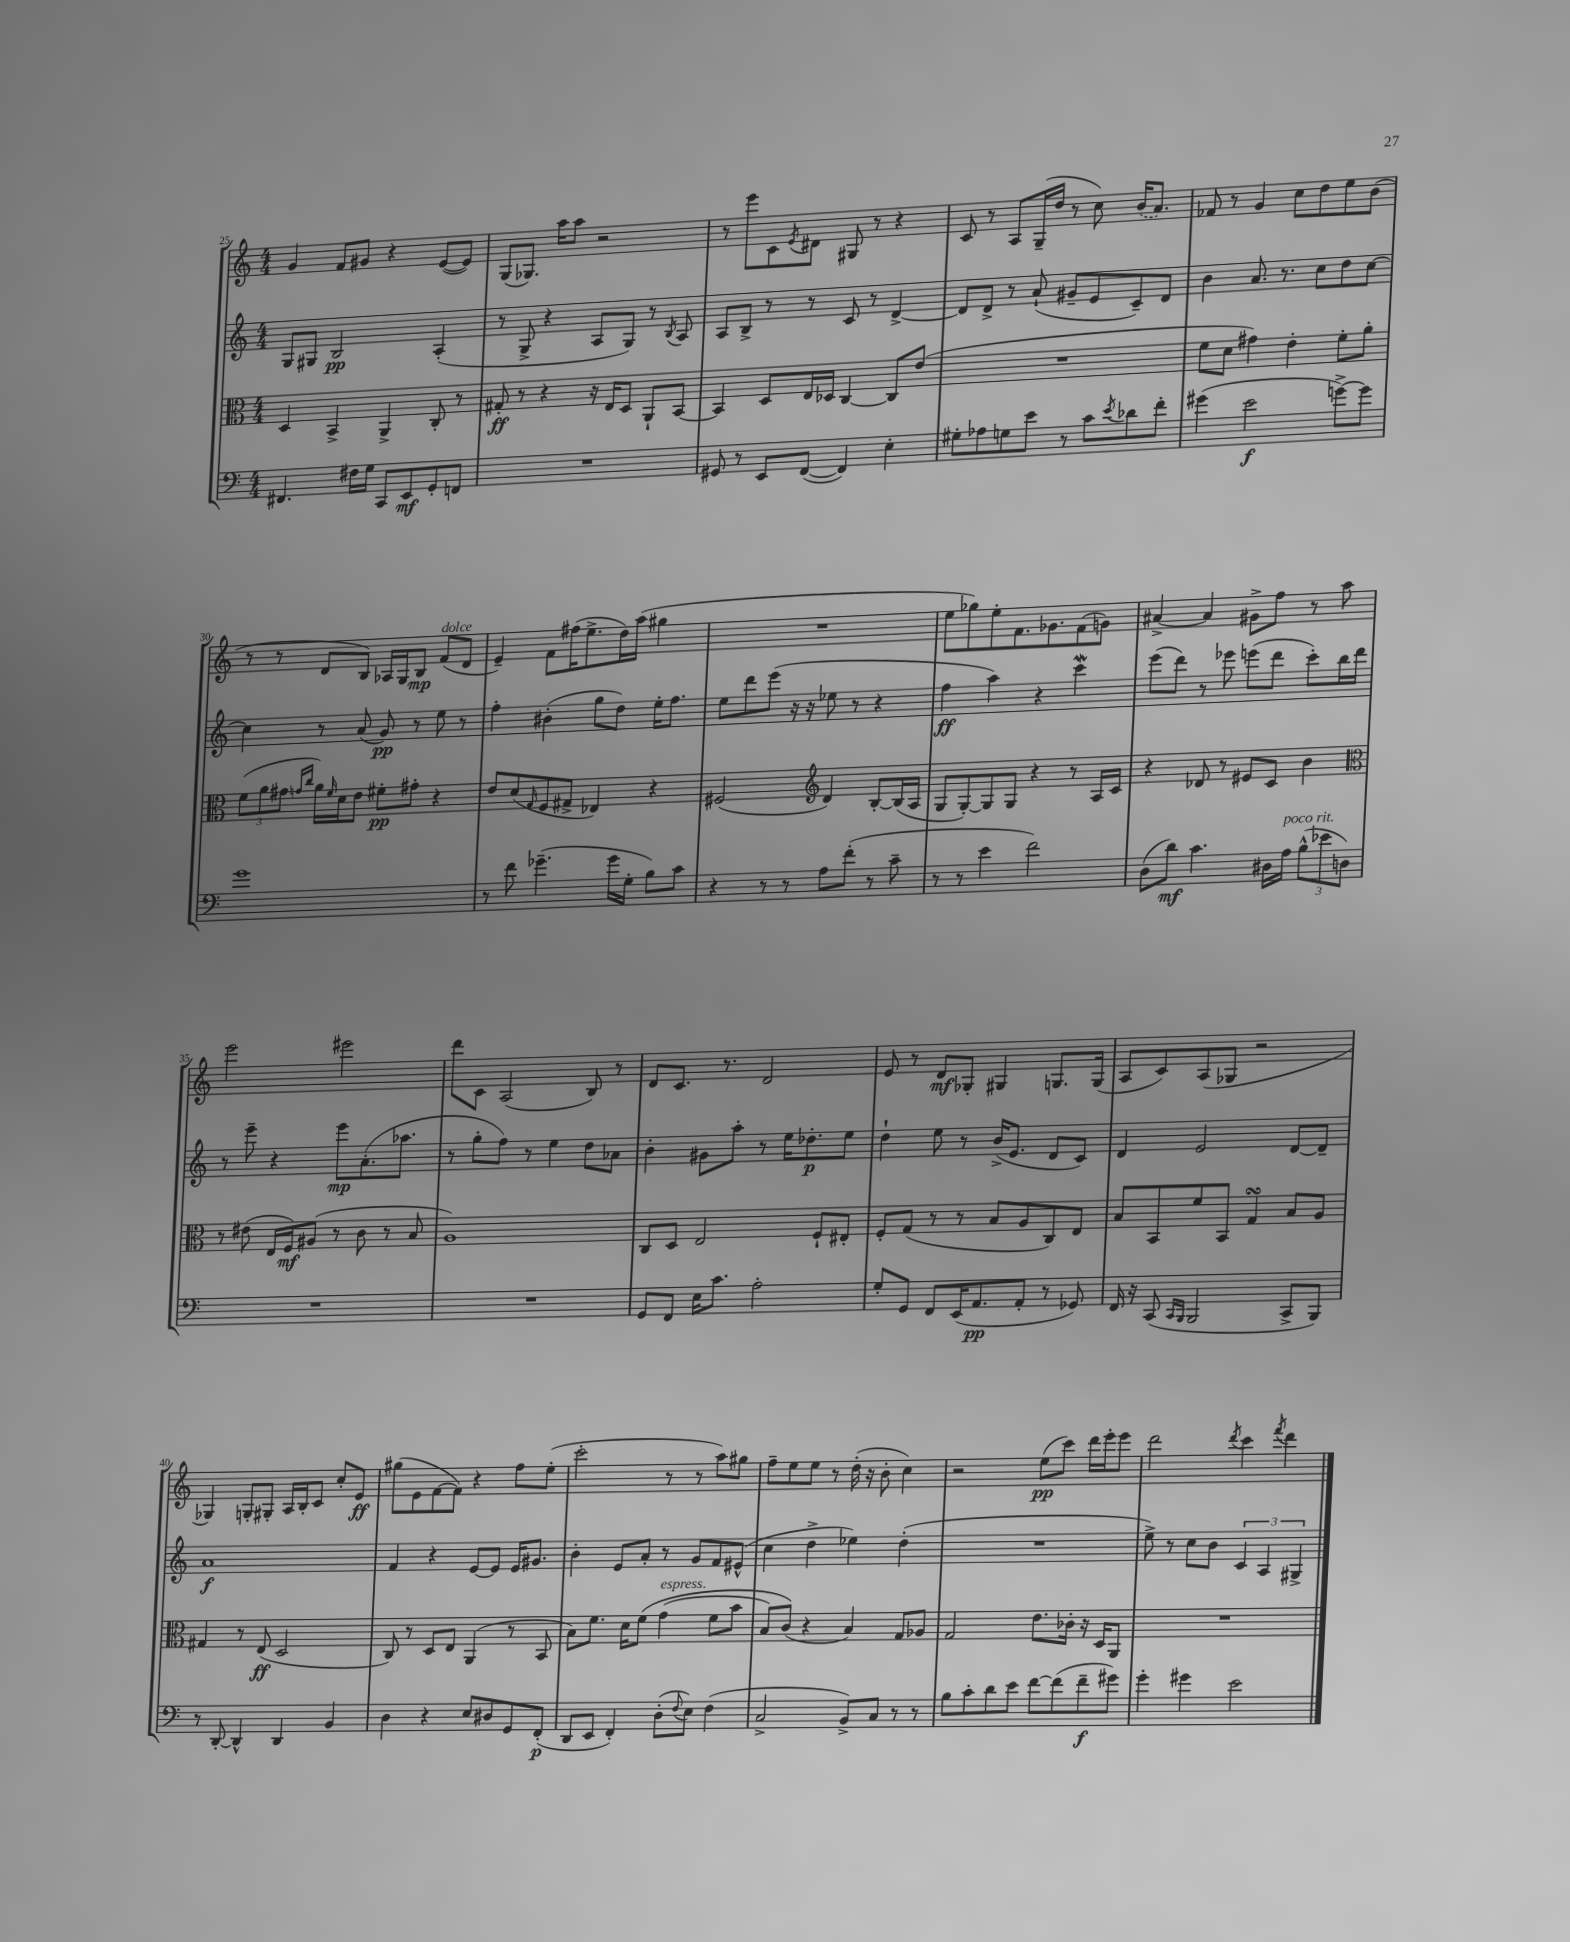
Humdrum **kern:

**kern	**kern	**kern	**kern
*staff4	*staff3	*staff2	*staff1
*clefF4	*clefC3	*clefG2	*clefG2
*k[]	*k[]	*k[]	*k[]
*M4/4	*M4/4	*M4/4	*M4/4
4.FF#/	4D/	8G/L	4g/
.	.	8G#/J	.
.	4BB^/	2B/	8f/L
16F#\LL	.	.	8g#/J
16G\JJ	.	.	.
8CC/L	4AA^/	.	4r
8EE/	.	.	.
8GG'/	8C'/	(4A'/	([8e/L
8FF/J	8r	.	8e/]J)
=	=	=	=
1r	8G#'/	8r	(8G/L
.	8r	8G^/	8.G-/J)
.	4r	4r	.
.	.	.	16aa\LK
.	.	.	8aa\J
.	16r	8A/L	2r
.	16E/LK	.	.
.	8D/J	8G/J)	.
.	8AA`/L	8r	.
.	.	8qB/	.
.	[8BB/J	8A/	.
=	=	=	=
8GG#/	4BB/]	8A/L	8r
8r	.	8B^/J	8eee\L
8EE/L	8D/L	8r	8c\
.	.	.	8qe/
([8FF/J	16E/L	8r	8d#\J
.	16D-/JJ	.	.
4FF/])	[4C/	8c/	8G#/
.	.	8r	8r
4E'\	8C/]L	[4d^/	4r
.	(8e/J	.	.
=	=	=	=
8G#'\L	1r	8d/]L	8c/
8A-\	.	8d^/J	8r
8G\	.	8r	8A/L
8e\J	.	(8a`/	(16G~/L
.	.	.	16dd/JJ
8r	.	8g#~/L	8r
8c\L	.	8e/	8cc\)
8qe/	.	.	.
8d-\	.	8c~/)	(16b/LK
.	.	.	8.a/J)
8f'\J	.	8d/J	.
=	=	=	=
(4g#\	8f\L	4b\	8f-/
.	8d\J	.	8r
2e\	4g#\)	8.a/	4g/
.	.	8.r	.
.	4e'\	.	8cc\L
.	.	8cc\L	8dd\
[8g^\L)	8f'\L	8dd\	8ee\
8g\]J	8a'\J	[8cc\J	(8b\J
=	=	=	=
1g	(12f\L	4cc\]	8r
.	12a\	.	.
.	.	.	8r
.	12g#\J	.	.
.	16qqg/LL	.	.
.	16qqcc/JJ	.	.
.	16a\LL)	8r	8d/L
.	16qqf/	.	.
.	16d\J	.	.
.	8e\J	(8a/	8B/J)
.	8f#'\L	8g/)	16A-/LL
.	.	.	16G/J
.	8g#'\J	8r	8B/J
.	4r	8ee\	(8f/L
.	.	8r	8d/J
=	=	=	=
8r	8e/L	4ff'\	4e~/)
8f\	(8d/	.	.
.	16qqG/	.	.
(4.g-~\	8F/	(4b#'\	8f\L
.	8G#^/J	.	(16ff#\K
.	.	.	8.ee^\
.	4E-/)	8gg\L	.
16g-\LL	.	8dd\J)	16dd\L)
16G'\JJ	.	.	(16aa\JJ
8B\L)	4r	16ee'\LK	4gg#\
.	.	8.ff\J	.
8c\J	.	.	.
=	=	=	=
4r	(2F#/	8ee\L	1r
.	.	8ddd\	.
8r	.	(8eee\J	.
8r	.	16r	.
.	.	16r	.
*	*clefG2	*	*
8A\L	4d/)	8ee-\	.
(8f'\J	.	8r	.
8r	[8B'/L	4r	.
8c~\	(16B/]L	.	.
.	16A/JJ	.	.
=	=	=	=
8r	8G/L	4ff\	8ee\L
8r	[8G'/)	.	8gg-\)
4e\	8G/]	4aa\)	8ee'\
.	8G/J	.	8.f\
2f\)	4r	4r	.
.	.	.	8.g-\
.	8r	4ccc\	(8f\
.	16A/LL	.	8g\J)
.	16c/JJ	.	.
=	=	=	=
(8D\L	4r	(8eee\L	[4a#^/
8d\J)	.	8ddd\J)	.
4.c\	8d-/	8r	4a#/]
.	8r	8eee-\	.
.	8e#/L	(8eee\L	8g#^\L
16D#\LL	8c/J	8ddd\J	8ff\J
16A\JJ	.	.	.
(12B^^\L	4b\	8ccc'\L)	8r
12e-\	.	.	.
.	.	16bb\L	8aa\
12D\J)	.	.	.
.	.	16ddd\JJ	.
=	=	=	=
*	*clefC3	*	*
1r	8r	8r	2eee\
.	(8e#\	8eee~\	.
.	16E/LL	4r	.
.	16F/J)	.	.
.	(8A#/J	.	.
.	8r	8eee\L	2eee#\
.	8c\	(8.a'\	.
.	8r	.	.
.	.	8.aa-\J	.
.	8B/	.	.
=	=	=	=
1r	1A)	8r	8ddd\L
.	.	8gg'\L	8c\J
.	.	8ff\J)	(2A/
.	.	8r	.
.	.	4ee\	.
.	.	8dd\L	8B/)
.	.	8a-\J	8r
=	=	=	=
8GG/L	8C/L	4b'\	8d/L
8FF/J	8D/J	.	8.c/J
16E\LK	2E/	8g#\L	.
8.c\J	.	.	8.r
.	.	8aa'\J	.
2A'\	.	8r	2d/
.	.	16ee\LK	.
.	.	8.dd-'\	.
.	8F`/L	.	.
.	8E#'/J	8ee\J	.
=	=	=	=
8G'/L	8F'/L	4dd`\	8e/
8GG/J	(8G/J	.	8r
8FF/L	8r	8ee\	8d/L
(16EE/K	8r	8r	8G-'/J
8.AA/	.	.	.
.	8B/L	(16b^/LK	4G#/
.	.	8.e/J	.
8AA'/J	8A/	.	.
8r	8C/)	8d/L	8.G/L
8GG-/)	8E/J	8c/J)	.
.	.	.	(16G/Jk
=	=	=	=
16FF/	8B/L	4d/	8A/L
16r	.	.	.
(8CC/	8BB/	.	8c/)
16qqCC/LL	.	.	.
16qqBBB/JJ	.	.	.
2BBB/	8f/	2e/	(8A/
.	8BB/J	.	8G-/J
.	4G/	.	2r
8CC^/L	8B/L	[8d/L	.
8BBB/J)	8A/J	8d~/]J	.
=	=	=	=
8r	4G#/	1a	4G-/)
[8DD'/	.	.	.
4DD^^/]	8r	.	8G'/L
.	(8E/	.	8G#'/J
4DD/	2D/	.	16A/LL
.	.	.	16B'/J
.	.	.	8c/J
4BB/	.	.	8cc'/L
.	.	.	8e/J
=	=	=	=
4D\	8C/)	4f/	(8gg#\L
.	8r	.	8e\
4r	8D/L	4r	[8f\
.	8E/J	.	8f\]J)
8E/L	(4AA/	[8e/L	4r
8D#/	.	8e/]J	.
8GG/	8r	16e/LK	8ff\L
.	.	8.g#/J	.
(8FF'/J	8BB/	.	(8ee'\J
=	=	=	=
8DD/L	8B\L)	4b'\	2ccc'\
8EE/J	8.f\J	.	.
4FF'/)	.	8e/L	.
.	16d\LK	.	.
.	&(8f\J	8a'/J	.
(8D'\L	(4g\	8r	8r
8qqF/	.	.	.
8E\J)	.	8g/L	8r
(4F\	8f\L	8f/	8aa\L)
.	8b\J	(8e#^^/J	8gg#\J
=	=	=	=
2C^/	8B/L)	4cc\	8ff~\L
.	(8c/J&)	.	8ee\
.	4r	4dd^\	8ee\J
.	.	.	8r
8BB^/L)	4B/)	4ee-\)	(16dd'\
.	.	.	16r
8C/J	.	.	8b'\
8r	8G/L	(4dd'\	4cc\)
8r	8A-/J	.	.
=	=	=	=
8B\L	2G/	1r	2r
8c'\	.	.	.
8d\	.	.	.
8e\J	.	.	.
[8f\L	8.e\L	.	(8ee\L
(8f\]	.	.	8ccc\J)
.	16c-'\Jk	.	.
8f~\	16r	.	16ddd\LL
.	16D/LK	.	16eee'\J
8g#\J)	8AA/J	.	8eee\J
=	=	=	=
4g'\	1r	8ee^\)	2ddd\
.	.	8r	.
4g#\	.	8cc\L	.
.	.	8b\J	.
.	.	.	8qddd/
2e\	.	6c/	4ccc\
.	.	6A/	.
.	.	.	8qfff/
.	.	.	4ddd\
.	.	6G#^/	.
==	==	==	==
*-	*-	*-	*-
